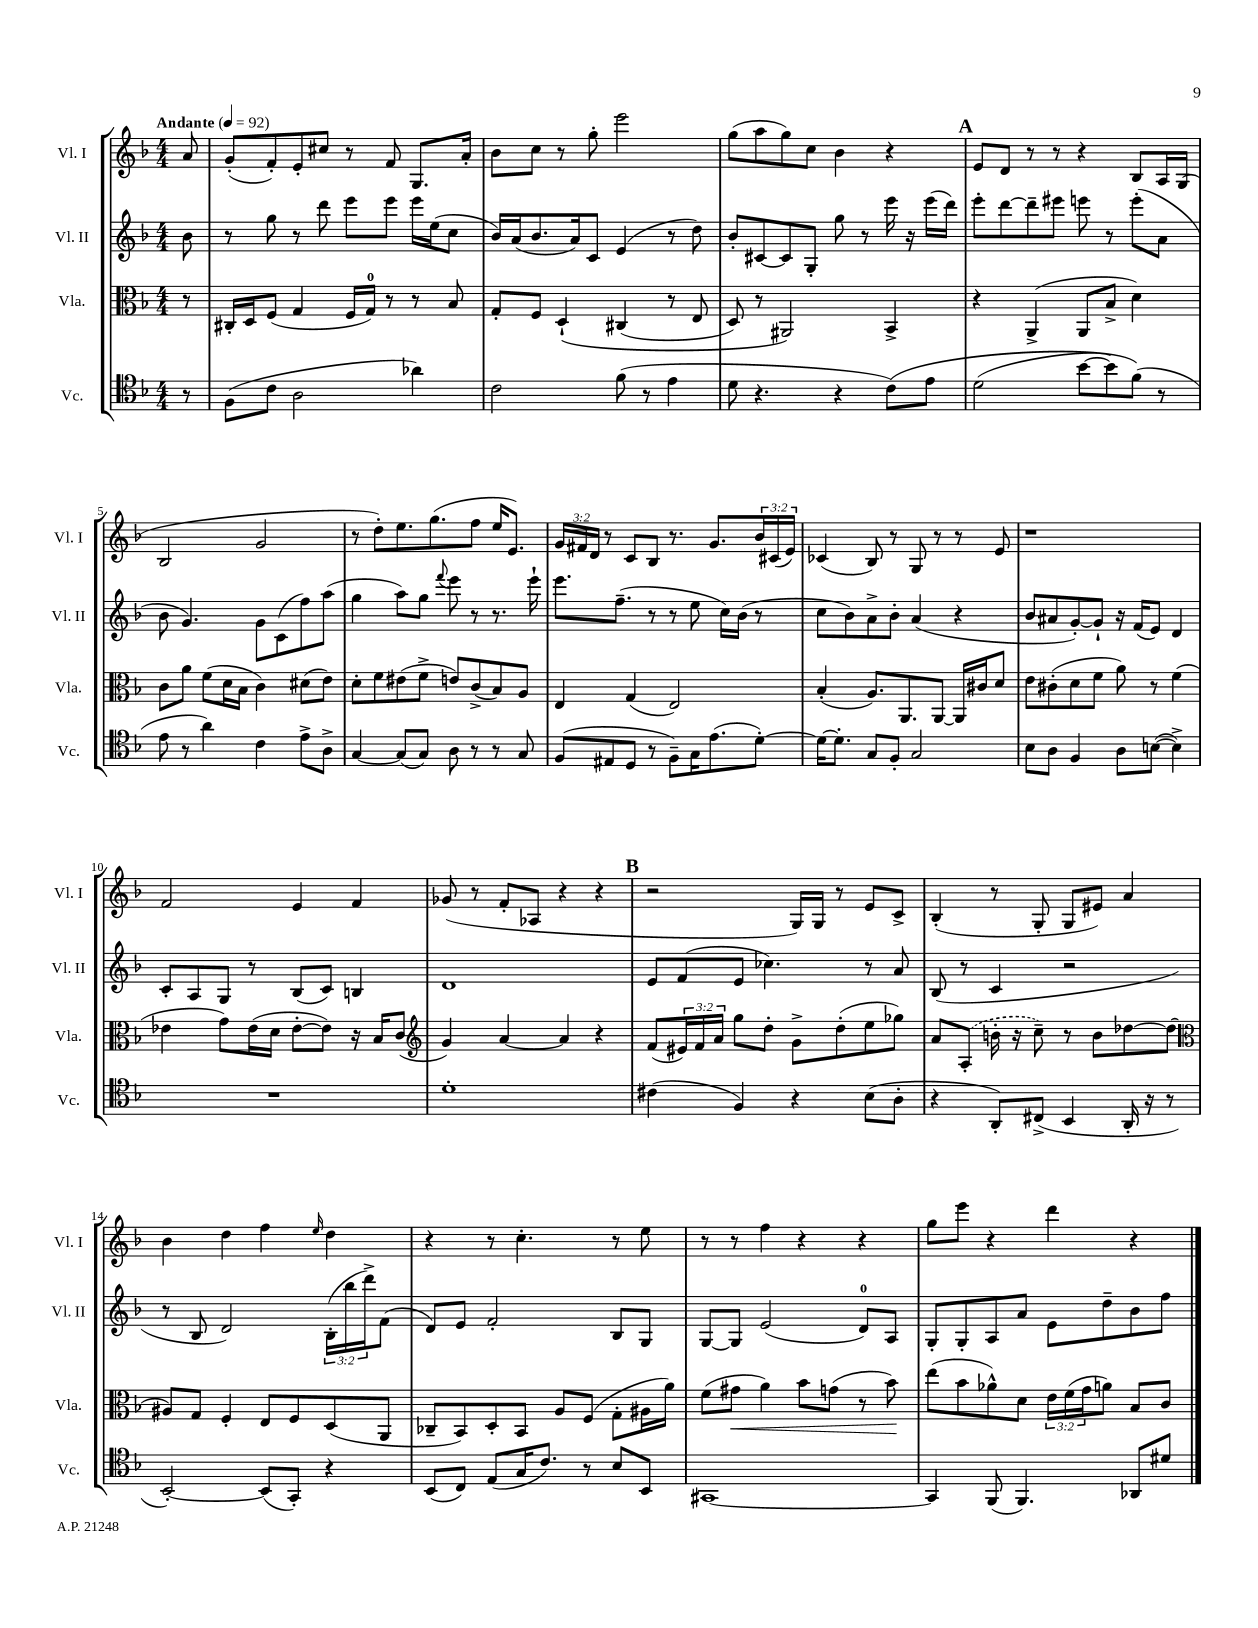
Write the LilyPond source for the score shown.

<<
\new StaffGroup <<
\new Staff = "s0" \with { instrumentName = "Vl. I" shortInstrumentName = "Vl. I" } {
    \clef treble \key f \major \numericTimeSignature \time 4/4 \override Staff.TupletNumber.text = #tuplet-number::calc-fraction-text \partial 8 \tempo "Andante" 4 = 92
    a'8 |
    g'8-.( f'8-.) e'8-. cis''8 r8 f'8 g8. a'16-. |
    bes'8 c''8 r8 g''8-. e'''2 |
    g''8( a''8 g''8) c''8 bes'4 r4 |
    \mark \markup { \bold "A" } e'8 d'8 r8 r8 r4 bes8 a16 g16( |
    bes2 g'2 |
    r8 d''8-.) e''8. g''8.( f''8 e''16 e'8.) |
    \tuplet 3/2 { g'16 fis'16 d'16 } r8 c'8 bes8 r8. g'8. \tuplet 3/2 { bes'16 cis'16( e'16) } |
    ces'4( bes8) r8 g8 r8 r8 e'8 |
    r1 |
    f'2 e'4 f'4 |
    ges'8( r8 f'8-. aes8 r4 r4 |
    \mark \markup { \bold "B" } r2 g16) g16 r8 e'8 c'8-> |
    bes4-.( r8 g8-. g8 eis'8) a'4 |
    bes'4 d''4 f''4 \grace { e''16 } d''4 |
    r4 r8 c''4.-. r8 e''8 |
    r8 r8 f''4 r4 r4 |
    g''8 e'''8 r4 d'''4 r4 \bar "|." |
}
\new Staff = "s1" \with { instrumentName = "Vl. II" shortInstrumentName = "Vl. II" } {
    \clef treble \key f \major \numericTimeSignature \time 4/4 \override Staff.TupletNumber.text = #tuplet-number::calc-fraction-text \partial 8
    bes'8 |
    r8 g''8 r8 d'''8 e'''8 e'''8 e'''16 e''16( c''8 |
    bes'16) a'16( bes'8. a'16) c'8 e'4( r8 d''8) |
    bes'8-. cis'8~ cis'8 g8-. g''8 r8 e'''16 r16 e'''16( d'''16) |
    \mark \markup { \bold "A" } e'''8-. d'''8~ d'''8-- eis'''8 e'''8 r8 e'''8-.( a'8 |
    bes'8 g'4.) g'8 c'8( f''8) a''8( |
    g''4 a''8) g''8 \appoggiatura { f'''8 } e'''8 r8 r8. e'''16-! |
    e'''8. f''8.--( r8 r8 e''8 c''16) bes'16( r8 |
    c''8 bes'8) a'8-> bes'8-. a'4( r4 |
    bes'8 ais'8 g'8~-.) g'8-! r16 f'16( e'8) d'4 |
    c'8-. a8 g8 r8 bes8( c'8) b4 |
    d'1 |
    \mark \markup { \bold "B" } e'8 f'8( e'8 ces''4.) r8 a'8 |
    bes8( r8 c'4 r2 |
    r8 bes8 d'2) \tuplet 3/2 { bes16-.( bes''16 d'''16->) } f'8( |
    d'8) e'8 f'2-. bes8 g8 |
    g8~ g8 e'2( d'8-0) a8 |
    g8-. g8-. a8 a'8 e'8 d''8-- bes'8 f''8 \bar "|." |
}
\new Staff = "s2" \with { instrumentName = "Vla." shortInstrumentName = "Vla." } {
    \clef alto \key f \major \numericTimeSignature \time 4/4 \override Staff.TupletNumber.text = #tuplet-number::calc-fraction-text \partial 8
    r8 |
    cis16-. d16 f8( g4 f16 g16-0) r8 r8 bes8 |
    g8-. f8 d4-!\( cis4( r8 e8 |
    d8) r8 ais,2\) bes,4-> |
    \mark \markup { \bold "A" } r4 a,4->( a,8 bes8-> d'4) |
    c'8 a'8 f'8( d'16 bes16 c'4) dis'8( e'8) |
    d'8-. f'8 eis'8( f'8-> e'8) c'8->( bes8) a8 |
    e4 g4( e2) |
    bes4-.( a8.) a,8. a,8~ a,16 cis'16 d'8 |
    e'8 cis'8-.( d'8 f'8 a'8) r8 f'4( |
    ees'4 g'8) ees'16( d'16 ees'8~-. ees'8) r16 bes16 c'8( |
    \clef treble g'4) a'4~ a'4 r4 |
    \mark \markup { \bold "B" } f'8( \tuplet 3/2 { eis'16) f'16 a'16 } g''8 d''8-. g'8-> d''8-.( e''8 ges''8) |
    a'8 \once \slurDashed a8-.( b'16-. r16 c''8--) r8 b'8 des''8~ des''8( |
    \clef alto ais8) g8 f4-. e8 f8 d8( a,8 |
    ces8-- bes,8) d8-. bes,8 a8 f8( g8-. ais16 a'16) |
    f'8( gis'8\< a'4) bes'8 g'8( r8 bes'8\!) |
    e''8( bes'8 aes'8-^) d'8 \tuplet 3/2 { e'16 f'16( g'16 } a'8) bes8 c'8 \bar "|." |
}
\new Staff = "s3" \with { instrumentName = "Vc." shortInstrumentName = "Vc." } {
    \clef tenor \key f \major \numericTimeSignature \time 4/4 \partial 8
    r8 |
    f8( c'8 a2 aes'4) |
    c'2 f'8( r8 e'4 |
    d'8 r4. r4 c'8)\( e'8 |
    \mark \markup { \bold "A" } d'2( bes'8~ bes'8) f'8(\) r8 |
    e'8 r8 a'4) c'4 e'8-> a8-> |
    g4~ g8( g8) a8 r8 r8 g8 |
    f8( eis8 d8 r8 f8--) g16 e'8.( d'8~-.) |
    d'16~ d'8.-. g8 f8-. g2 |
    bes8 a8 f4 a8 b8~( b4->) |
    R1 |
    d'1-. |
    \mark \markup { \bold "B" } cis'4( f4) r4 bes8( a8-. |
    r4 a,8-.) cis8->( bes,4 a,16-. r16 r8 |
    bes,2~-.) bes,8( g,8-.) r4 |
    bes,8( c8) e8( g16 c'8.) r8 bes8 bes,8 |
    gis,1~ |
    gis,4 f,8( f,4.) aes,8 dis'8 \bar "|." |
}
>>
>>
